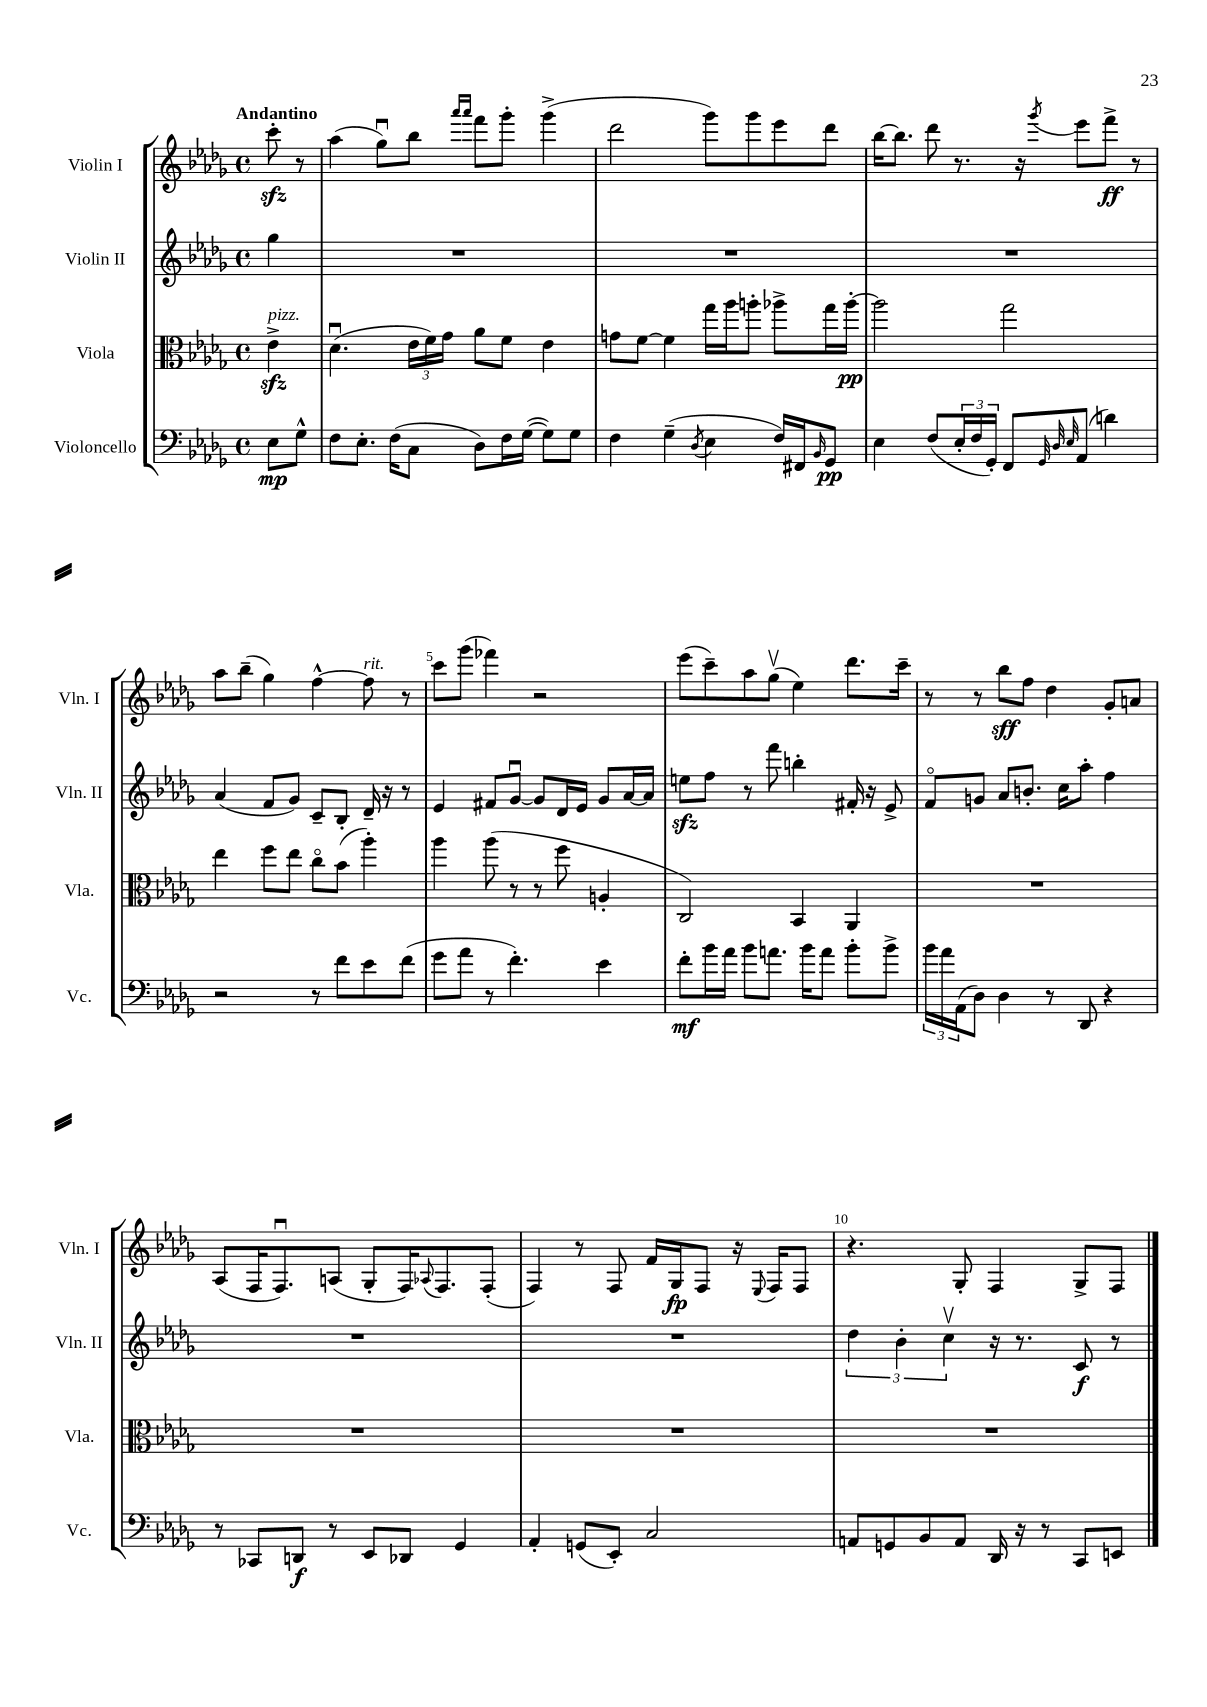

**kern	**kern	**kern	**kern
*staff4	*staff3	*staff2	*staff1
*clefF4	*clefC3	*clefG2	*clefG2
*k[b-e-a-d-g-]	*k[b-e-a-d-g-]	*k[b-e-a-d-g-]	*k[b-e-a-d-g-]
*M4/4	*M4/4	*M4/4	*M4/4
*met(c)	*met(c)	*met(c)	*met(c)
8E-	4e-^	4gg-	8ccc'
8G-^^	.	.	8r
=	=	=	=
8F	(4.d-u	1r	(4aa-
8.E-'	.	.	.
.	.	.	8gg-u)
(16F	.	.	.
8C	24e-	.	8bb-
.	24f)	.	.
.	24g-	.	.
.	.	.	16qqaaa-
.	.	.	16qqaaa-
8D-)	8a-	.	8fff
16F	8f	.	8ggg-'
([16G-	.	.	.
8G-])	4e-	.	(4ggg-^
8G-	.	.	.
=	=	=	=
4F	8g	1r	2ddd-
.	[8f	.	.
(4G-~	4f]	.	.
8qD-	.	.	.
4E-	16gg-	.	8ggg-)
.	16aa-	.	.
.	8aa'	.	8ggg-
16F)	8aa-^	.	8eee-
16FF#	.	.	.
16qqBB-	.	.	.
8GG-	16gg-	.	8ddd-
.	[16aa-'	.	.
=	=	=	=
4E-	2aa-]	1r	[16bb-
.	.	.	8.bb-]
(8F	.	.	8ddd-
24E-'	.	.	8.r
24F	.	.	.
24GG-')	.	.	.
8FF	2gg-	.	.
.	.	.	16r
32qqGG-	.	.	.
32qqD-	.	.	.
32qqE-	.	.	8qggg-
(8AA-	.	.	8eee-
4d)	.	.	8fff^
.	.	.	8r
=	=	=	=
2r	4ee-	(4a-	8aa-
.	.	.	(8bb-~
.	8ff	8f	4gg-)
.	8ee-	8g-)	.
8r	8cco	8c~	[4ff^^
8f	(8b-	8B-'	.
8e-	4aa-')	16d-~	8ff]
.	.	16r	.
(8f	.	8r	8r
=	=	=	=
8g-	4aa-	4e-	8ccc
8a-	.	.	(8ggg-
8r	(8aa-	8f#	4fff-)
4.f')	8r	[8g-u	.
.	8r	8g-]	2r
.	8ff	16d-	.
.	.	16e-	.
4e-	4A'	8g-	.
.	.	[16a-	.
.	.	16a-]	.
=	=	=	=
8f'	2C)	8ee	(8eee-
16b-	.	8ff	8ccc~)
16a-	.	.	.
8b-	.	8r	8aa-
8.a	.	8fff	(8gg-v
.	4BB-	4bb'	4ee-)
16b-	.	.	.
8a	.	.	.
8b-'	4AA-	16f#'	8.ddd-
.	.	16r	.
8b-^	.	8e-^	.
.	.	.	16ccc~
=	=	=	=
24b-	1r	8fo	8r
24a-	.	.	.
(24AA-	.	.	.
8D-)	.	8g	8r
4D-	.	8a-	8bb-
.	.	8.b'	8ff
8r	.	.	4dd-
.	.	16cc	.
8DD-	.	8aa-'	.
4r	.	4ff	8g-'
.	.	.	8a
=	=	=	=
8r	1r	1r	(8A-
8CC-	.	.	16F
.	.	.	8.Fu)
8DD	.	.	.
8r	.	.	(8A
8EE-	.	.	8G-'
8DD-	.	.	16F)
.	.	.	8qqA-
.	.	.	8.F
4GG-	.	.	.
.	.	.	(8F'
=	=	=	=
4AA-'	1r	1r	4F)
(8GG	.	.	8r
8EE-')	.	.	8F
2C	.	.	16f
.	.	.	16G-
.	.	.	8F
.	.	.	16r
.	.	.	8qqE-
.	.	.	16F
.	.	.	8F
=	=	=	=
8AA	1r	6dd-	4.r
8GG	.	.	.
.	.	6b-'	.
8BB-	.	.	.
.	.	6ccv	.
8AA	.	.	8G-'
16DD-	.	16r	4F
16r	.	8.r	.
8r	.	.	.
8CC	.	8c	8G-^
8EE	.	8r	8F
==	==	==	==
*-	*-	*-	*-
